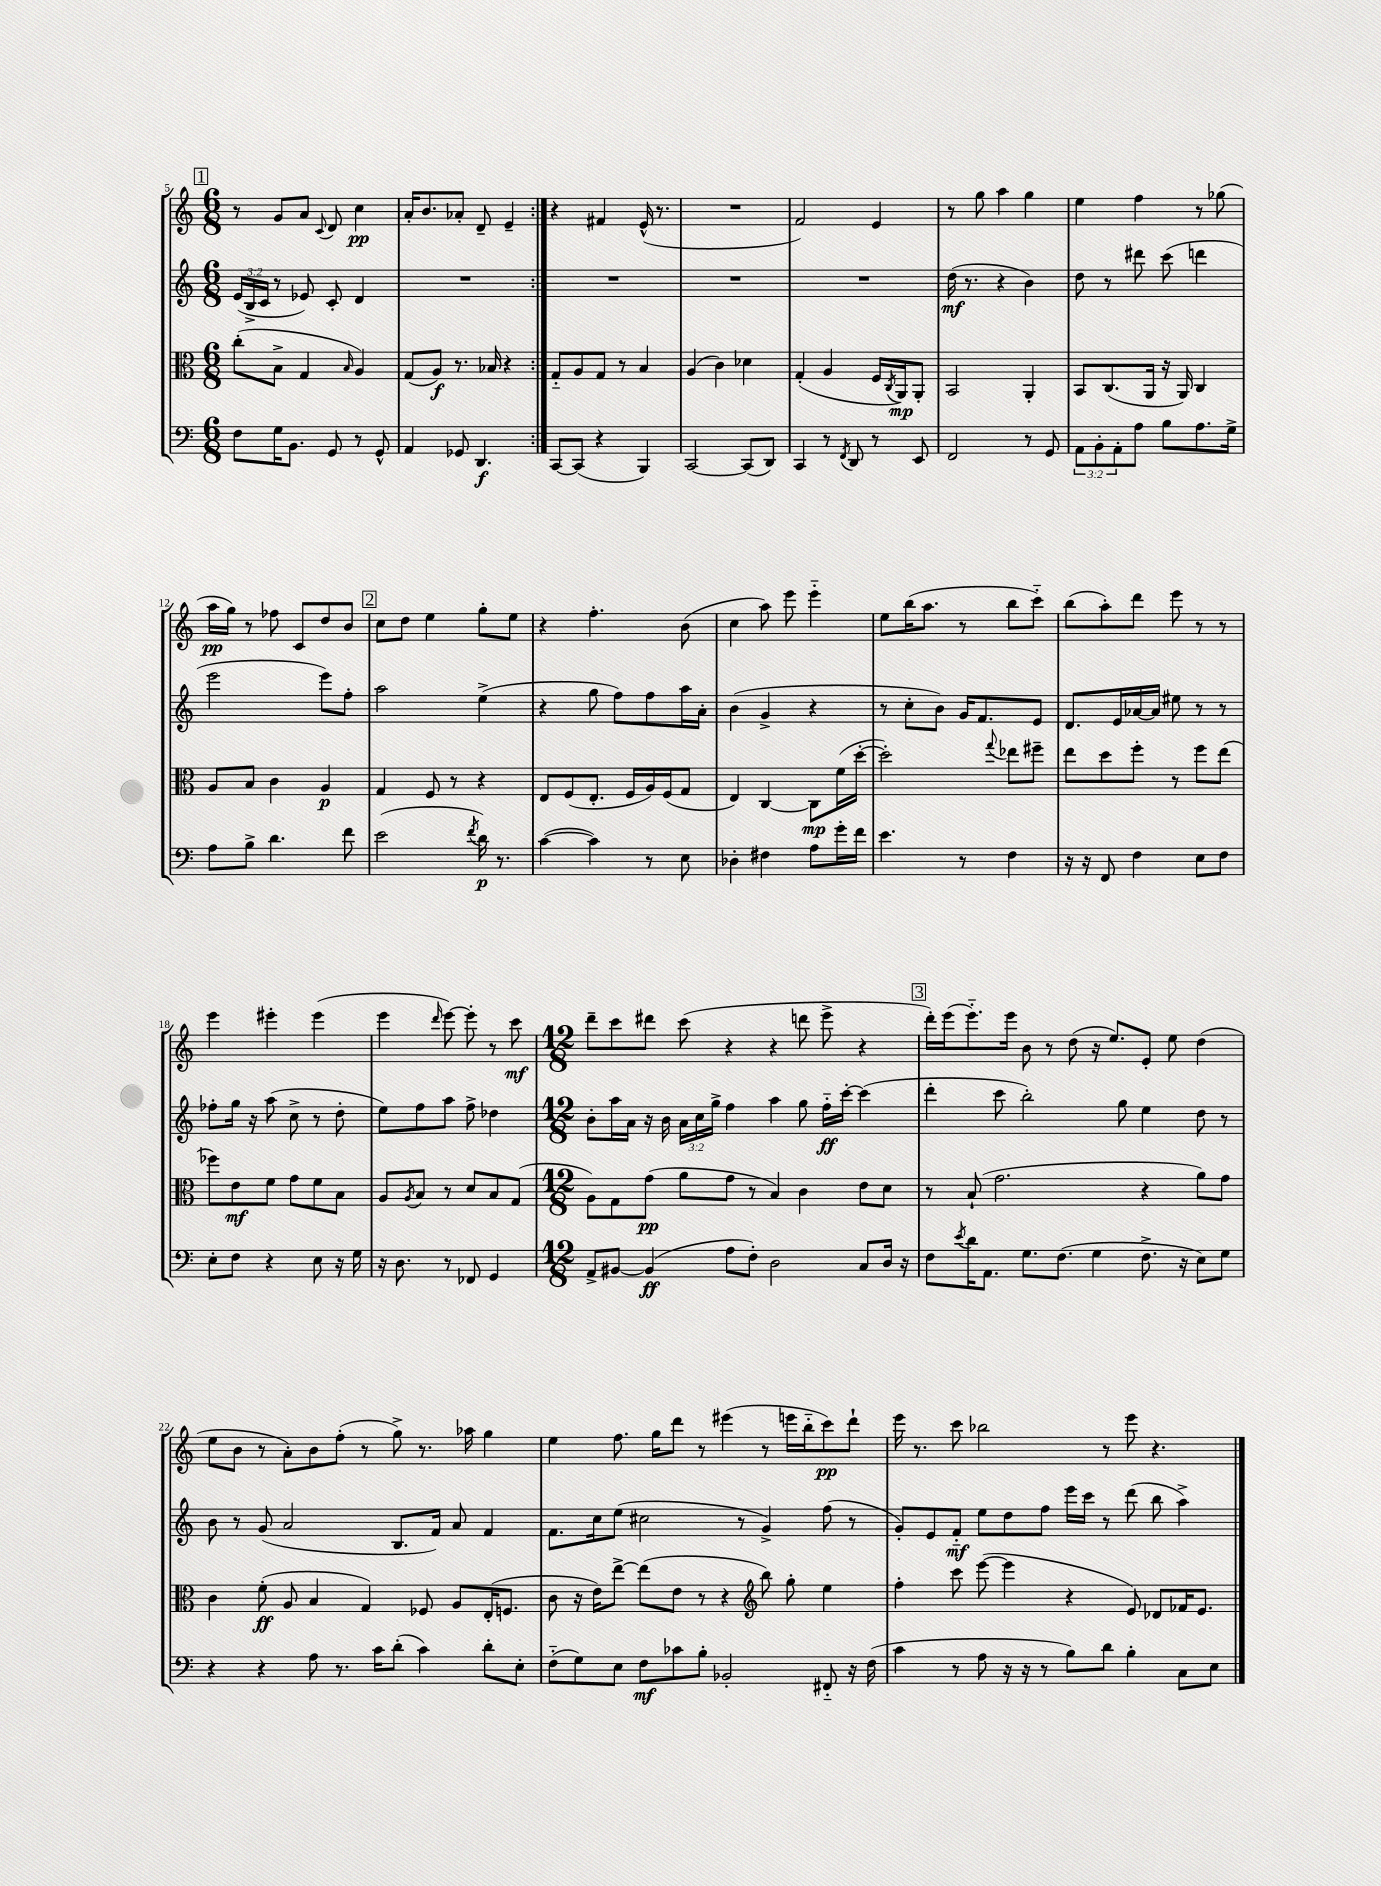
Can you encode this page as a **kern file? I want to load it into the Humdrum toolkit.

**kern	**kern	**kern	**kern
*staff4	*staff3	*staff2	*staff1
*clefF4	*clefC3	*clefG2	*clefG2
*k[]	*k[]	*k[]	*k[]
*M6/8	*M6/8	*M6/8	*M6/8
8F	(8cc'	(24e	8r
.	.	24B^	.
.	.	24c	.
16G	8B^	8r	8g
8.BB	.	.	.
.	4G	8e-)	8a
.	.	.	8qqc
8GG	.	8c'	8d
.	16qqB	.	.
8r	4A)	4d	4cc
8GG^^	.	.	.
=	=	=	=
4AA	(8G	2.r	16a'
.	.	.	8.b
.	8A)	.	.
8GG-	8.r	.	8a-'
4.DD	.	.	8d~
.	16B-	.	.
.	4r	.	4e~
=:|!	=:|!	=:|!	=:|!
[8CC	8G'~	2.r	4r
(8CC]	8A	.	.
4r	8G	.	4f#
.	8r	.	.
4BBB)	4B	.	(16e^^
.	.	.	8.r
=	=	=	=
[2CC	(4A	2.r	2.r
.	4c)	.	.
(8CC]	4d-	.	.
8DD)	.	.	.
=	=	=	=
4CC	(4G'	2.r	2f)
8r	4A	.	.
8qFF	.	.	.
8DD	.	.	.
8r	16F	.	4e
.	8qC	.	.
.	16AA)	.	.
8EE	8AA'	.	.
=	=	=	=
2FF	2BB	(16dd	8r
.	.	8.r	.
.	.	.	8gg
.	.	4r	4aa
8r	4AA'	4b)	4gg
8GG	.	.	.
=	=	=	=
12AA	8BB	8dd	4ee
12BB'	.	.	.
.	(8.C	8r	.
12AA'	.	.	.
8A	.	8ddd#	4ff
.	16AA	.	.
8B	16r	(8ccc	.
.	16AA)	.	.
8.A	4C	4ddd	8r
.	.	.	(8gg-
16G^	.	.	.
=	=	=	=
8A	8A	2eee	16aa
.	.	.	16gg)
8B^	8B	.	8r
4.d	4c	.	8ff-
.	.	.	8c
.	4A	8eee)	8dd
8f	.	8ff'	8b
=	=	=	=
(2e	4G	2aa	8cc
.	.	.	8dd
.	8F	.	4ee
.	8r	.	.
8qf	.	.	.
16d)	4r	(4ee^	8gg'
8.r	.	.	.
.	.	.	8ee
=	=	=	=
([4c	8E	4r	4r
.	(8F	.	.
4c])	8.E'	8gg	4.ff'
.	.	8ff)	.
.	16F	.	.
8r	16A)	8ff	.
.	(16F	.	.
8E	8G	16aa	(8b
.	.	16a'	.
=	=	=	=
4D-'	4E)	(4b	4cc
4F#	[4C	4g^	8aa)
.	.	.	8eee
8A	8C]	4r	4eee'~
16g'	(16f	.	.
16f	[16dd'	.	.
=	=	=	=
4.e	2dd'])	8r	8ee
.	.	8cc'	(16bb
.	.	.	8.aa
.	.	8b)	.
8r	.	16g	8r
.	.	8.f	.
.	8qqgg	.	.
4F	8ee-	.	8bb
.	8ff#~	8e	8ccc'~)
=	=	=	=
16r	8ee	8.d	(8bb
16r	.	.	.
8FF	8dd	.	8aa')
.	.	16e	.
4F	8ff'	[16a-	8ddd
.	.	16a-]	.
.	8r	8ee#	8eee
8E	8ff	8r	8r
8F	(8ee	8r	8r
=	=	=	=
8E'	8ff-)	8ff-'	4eee
8F	8e	16gg	.
.	.	16r	.
4r	8f	(8aa	4eee#'
.	8g	8cc^	.
8E	8f	8r	(4eee#
16r	8B	8dd'	.
16G	.	.	.
=	=	=	=
16r	8A	8ee)	4eee
8.D	.	.	.
.	8qA	.	.
.	8B	8ff	.
.	.	.	16qqddd
8r	8r	8aa	[8eee)
8FF-	8d	8ff^	8eee']
4GG	8B	4dd-	8r
.	(8G	.	8ccc
=	=	=	=
*M12/8	*M12/8	*M12/8	*M12/8
8AA^	8A)	8b'	8ddd~
[8BB#	8G	16aa	8ccc
.	.	16a	.
(4BB#]	(8g	16r	8ddd#
.	.	16b	.
.	8a	24a	(8ccc
.	.	24cc	.
.	.	24gg^	.
8A	8g	4ff	4r
8F')	8r	.	.
2D	4B)	4aa	4r
.	4c	8gg	8ddd
.	.	16ff'~	8eee^
.	.	[16ccc'	.
8C	8e	(4ccc]	4r
16D	8d	.	.
16r	.	.	.
=	=	=	=
8F	8r	4ddd'	16ddd')
.	.	.	(16eee
8qe	.	.	.
16d	(8B`	.	8.eee'~)
8.AA	.	.	.
.	2.g	8ccc	.
.	.	.	16eee
8.G	.	2bb')	8b
.	.	.	8r
(8.F	.	.	.
.	.	.	(8dd
4G	.	.	16r
.	.	.	8.ee)
.	.	8gg	.
8.F^	4r	4ee	8e'
.	.	.	8ee
16r	.	.	.
8E)	8a)	8dd	(4dd
8G	8g	8r	.
=	=	=	=
4r	4c	8b	8ee
.	.	8r	8b
4r	(8f'	(8g	8r
.	8A	2a	8a')
8A	4B	.	8b
8.r	.	.	(8ff'
.	4G)	.	8r
16c	.	.	.
(8d'	.	8.B	8gg^)
4c)	8F-	.	8.r
.	.	16f)	.
.	8A	8a	.
.	.	.	16aa-
8d'	(16E'	4f	4gg
.	8.F	.	.
8E'	.	.	.
=	=	=	=
(8F'~	8c	8.f	4ee
8G)	16r	.	.
.	16e)	16cc	.
8E	[8ee^	(8ee	8.ff
8F	(8ee]	2cc#	.
.	.	.	16gg
8c-	8e	.	8ddd
8B'	8r	.	8r
2BB-'	4r	.	(4eee#
.	.	8r	.
*	*clefG2	*	*
.	8bb)	4g^)	8r
.	8gg'	.	16eee
.	.	.	16bb'~
8FF#'~	4ee	(8ff	8ccc)
16r	.	8r	8ddd`
(16F	.	.	.
=	=	=	=
4c	4ff'	8g')	16eee
.	.	.	8.r
.	.	8e	.
8r	8ccc	8f'~	8ccc
8A	([8eee	8ee	2bb-
16r	4eee]	8dd	.
16r	.	.	.
8r	.	8ff	.
8B)	4r	16eee	.
.	.	16ccc	.
8d	.	8r	8r
4B'	8e)	(8ddd	8eee
.	8d-	8bb	4.r
8C	16f-	4aa^)	.
.	8.e	.	.
8E	.	.	.
==	==	==	==
*-	*-	*-	*-
